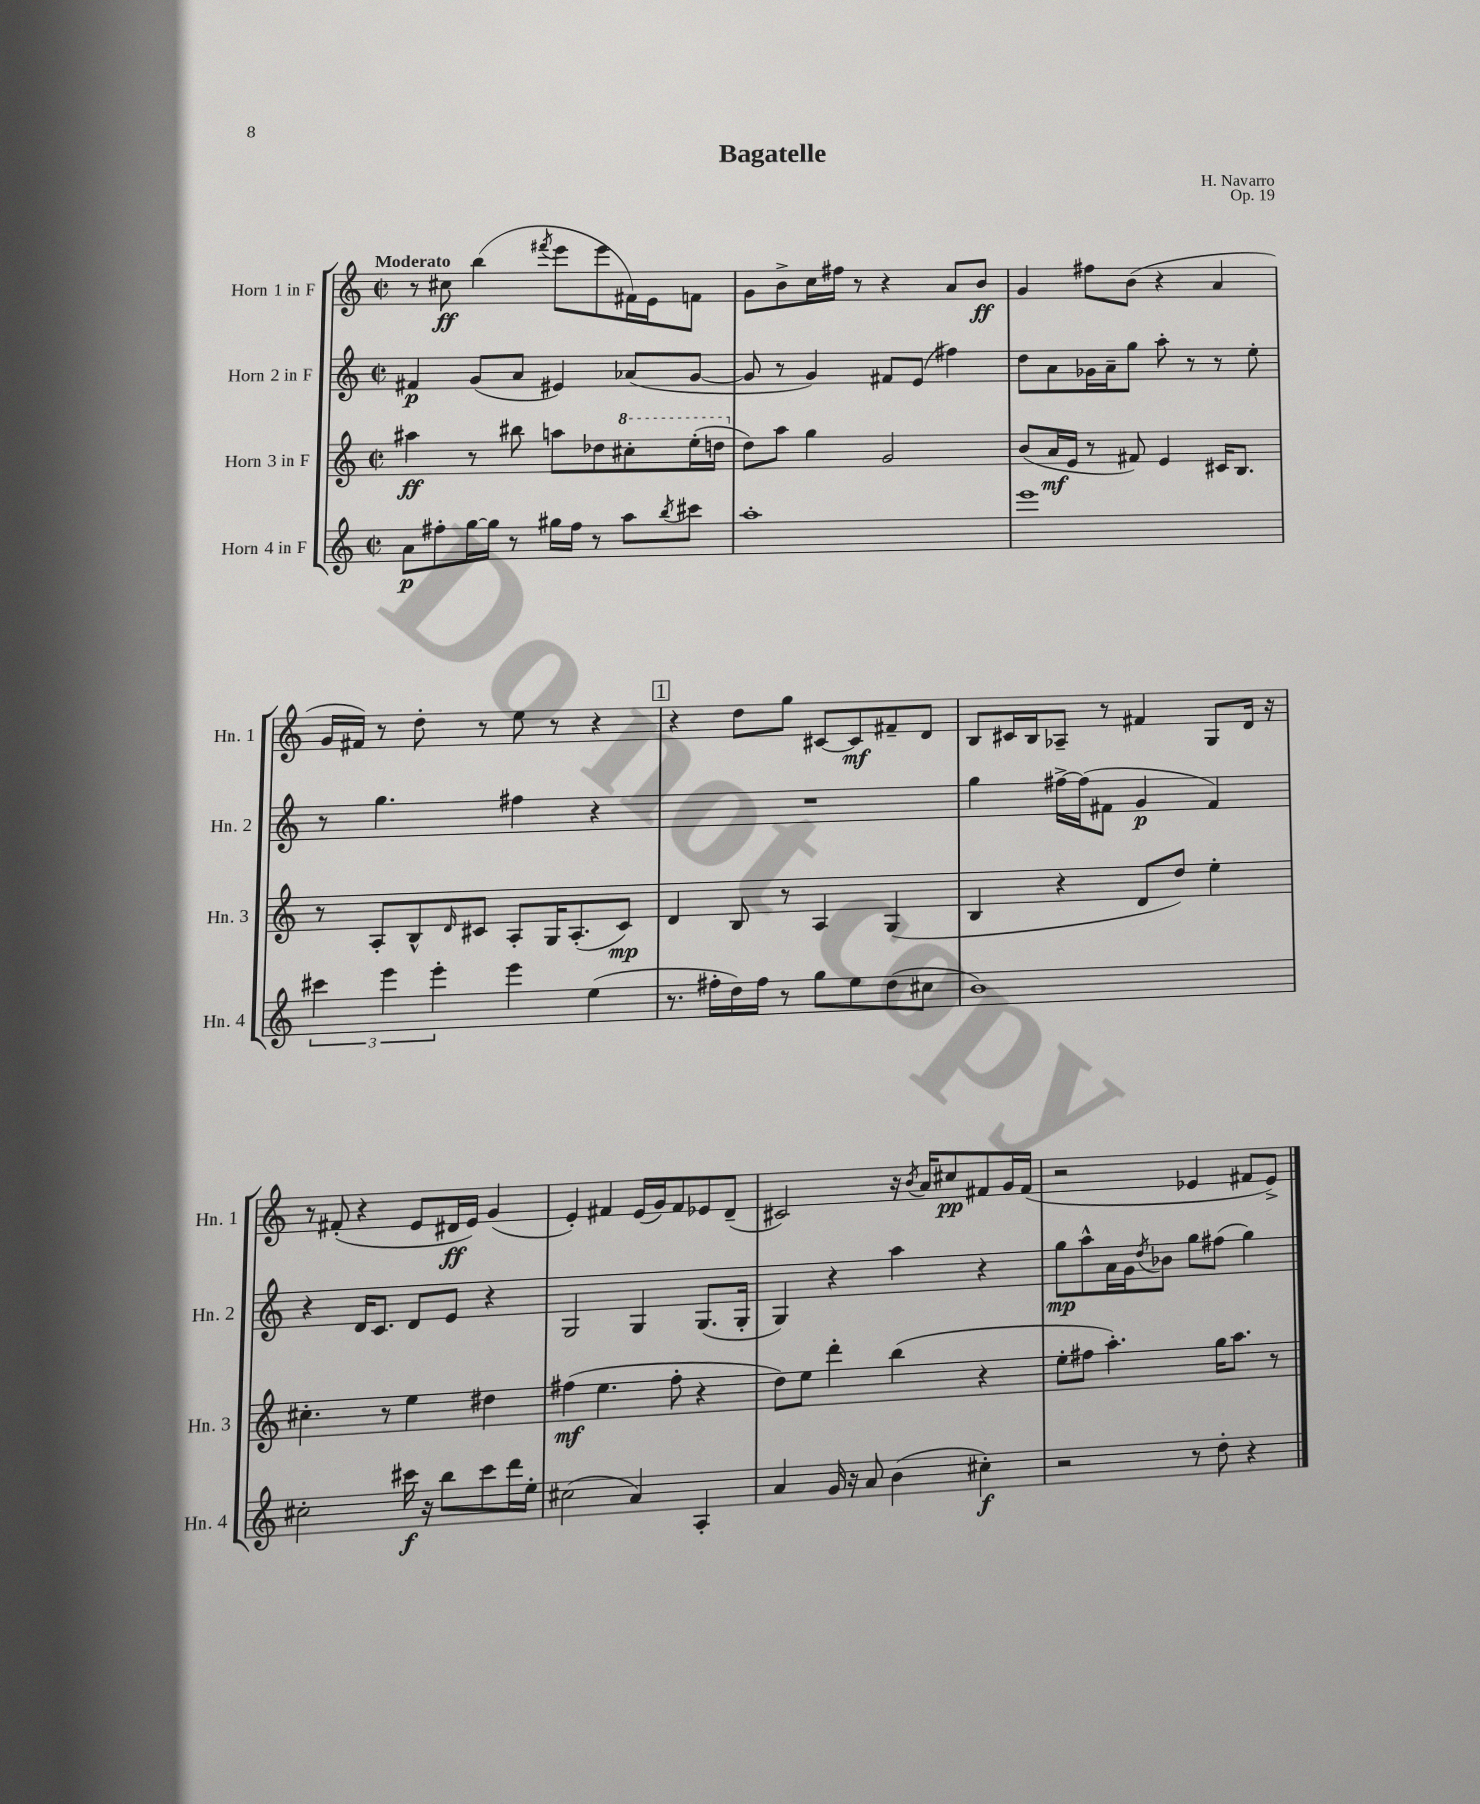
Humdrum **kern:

**kern	**kern	**kern	**kern
*staff4	*staff3	*staff2	*staff1
*clefG2	*clefG2	*clefG2	*clefG2
*k[]	*k[]	*k[]	*k[]
*M2/2	*M2/2	*M2/2	*M2/2
*met(c|)	*met(c|)	*met(c|)	*met(c|)
8a	4aa#	4f#	8r
8ff#'	.	.	8cc#
[16gg	8r	(8g	(4bb
16gg]	.	.	.
8r	8bb#	8a	.
.	.	.	8qfff#
16gg#	8aa	4e#)	8eee
16ff#	.	.	.
8r	8dd-	.	8eee
8aa	8ccc#'	(8a-	16f#)
.	.	.	16e
8qbb	.	.	.
8ccc#	(16eee'	[8g	8f
.	16ddd	.	.
=	=	=	=
1aa'	8dd)	8g]	8g
.	8aa	8r	8b^
.	4gg	4g)	16cc
.	.	.	16ff#
.	.	.	8r
.	2g	8f#	4r
.	.	(8e	.
.	.	4ff#)	8a
.	.	.	8b
=	=	=	=
1eee	(8b	8dd	4g
.	16a	8a	.
.	16e	.	.
.	8r	16g-	8ff#
.	.	16a~	.
.	8f#)	8gg	(8b
.	4e	8aa'	4r
.	.	8r	.
.	16c#	8r	4a
.	8.B	.	.
.	.	8ee'	.
=	=	=	=
6ccc#	8r	8r	16g
.	.	.	16f#)
.	8A'	4.gg	8r
6eee	.	.	.
.	8B^^	.	8dd'
6eee'	.	.	.
.	16qqd	.	.
.	8c#	.	8r
4eee	8A'	4ff#	8ee
.	16G	.	8r
.	(8.A'	.	.
(4ee	.	4r	4r
.	8c#)	.	.
=	=	=	=
8.r	4d	1r	4r
16ff#'	.	.	.
16dd)	8B	.	8dd
16ff#	.	.	.
8r	8r	.	8gg
8gg	4A	.	[8c#
8ee	.	.	8c#]
(8dd	(4G	.	8f#~
8cc#	.	.	8d
=	=	=	=
1b)	4B	4gg	8B
.	.	.	16c#
.	.	.	16B
.	4r	[16ff#^	8A-~
.	.	(16ff#]	.
.	.	8f#	8r
.	8d	4g	4f#
.	8dd)	.	.
.	4ee'	4f#)	8G
.	.	.	16d
.	.	.	16r
=	=	=	=
2cc#'	4.cc#'	4r	8r
.	.	.	(8f#'
.	.	16d	4r
.	.	8.c	.
.	8r	.	.
16ccc#	4ee	8d	8e
16r	.	.	.
8bb	.	8e	16d#
.	.	.	16e)
8ccc#	4dd#	4r	(4g
16ddd	.	.	.
16ee'	.	.	.
=	=	=	=
(2cc#	(4ff#	2G	4e')
.	4.ee	.	4f#
4a)	.	4G	(16e
.	.	.	16g)
.	8ff#'	.	8f#
4A'	4r	(8.G	8e-
.	.	.	(8d~
.	.	16G'	.
=	=	=	=
4a	8dd)	4G)	2c#)
.	8ee	.	.
16g	4ddd'	4r	.
16r	.	.	.
8a	.	.	.
(4b	(4bb	4aa	16r
.	.	.	8qb
.	.	.	16a
.	.	.	8cc#
4cc#')	4r	4r	8f#
.	.	.	16g
.	.	.	(16f#
=	=	=	=
2r	8ee'	8gg	2r
.	8ff#	8aa^^	.
.	4.aa')	16a	.
.	.	16g	.
.	.	8qdd	.
.	.	8b-	.
8r	.	8gg	4e-
8dd'	16gg	(8ff#	.
.	8.aa	.	.
4r	.	4gg)	8f#
.	8r	.	8e-^)
==	==	==	==
*-	*-	*-	*-
